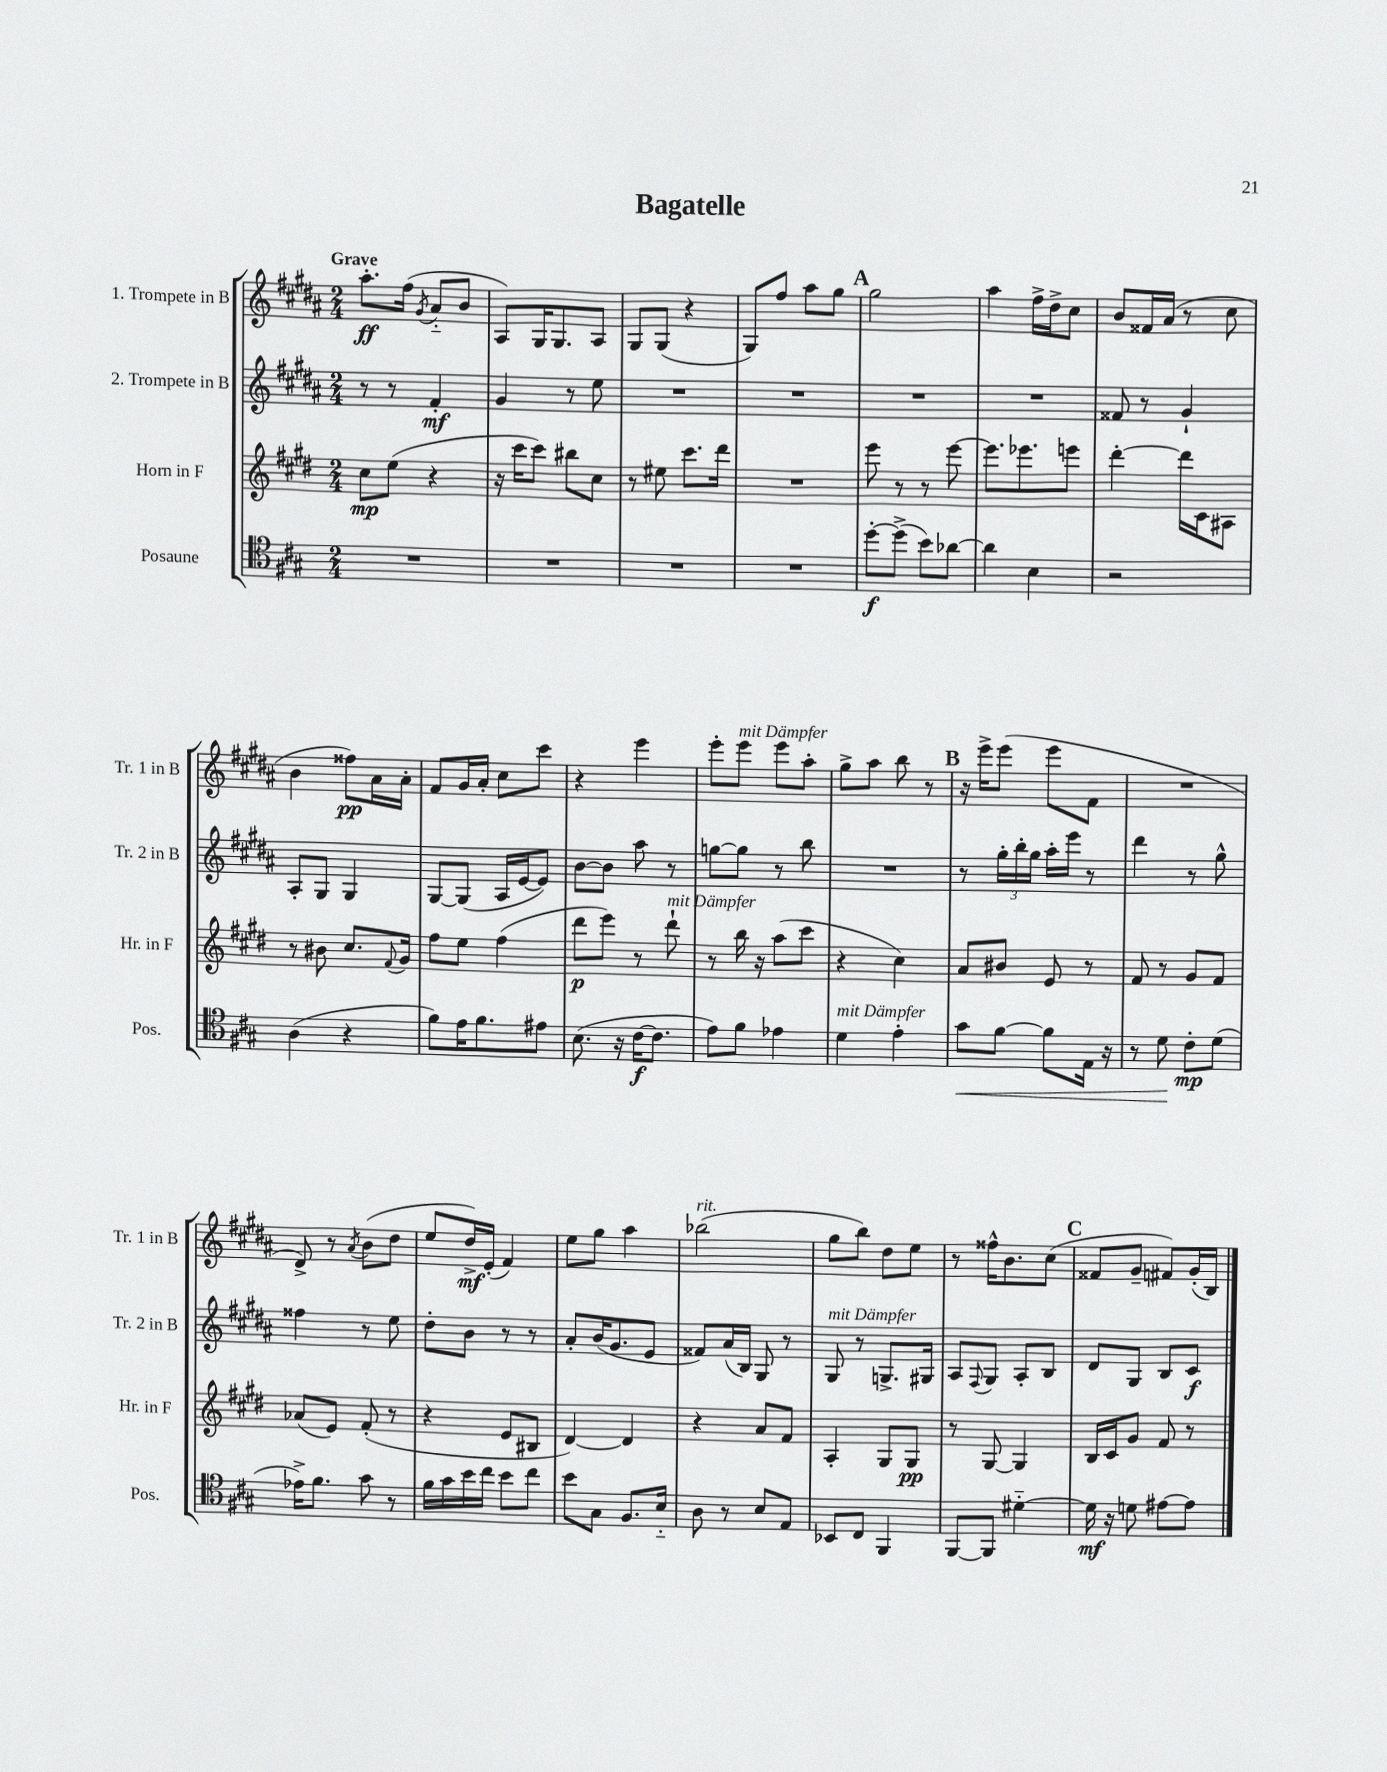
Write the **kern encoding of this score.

**kern	**kern	**kern	**kern
*staff4	*staff3	*staff2	*staff1
*clefC4	*clefG2	*clefG2	*clefG2
*k[f#c#g#]	*k[f#c#g#d#]	*k[f#c#g#d#a#]	*k[f#c#g#d#a#]
*M2/4	*M2/4	*M2/4	*M2/4
2r	8cc#	8r	8.aa#'
.	(8ee	8r	.
.	.	.	(16ff#
.	.	.	8qg#
.	4r	4f#'	8a#'~
.	.	.	8b
=	=	=	=
2r	16r	4g#	8A#)
.	16ccc#	.	.
.	8ccc#)	.	16G#
.	.	.	8.G#
.	8bb#	8r	.
.	8cc#	8ee	8A#
=	=	=	=
2r	8r	2r	8G#
.	8ee#	.	(8G#
.	8.ccc#	.	4r
.	16ddd#	.	.
=	=	=	=
2r	2r	2r	8G#)
.	.	.	8ff#
.	.	.	8aa#
.	.	.	8gg#
=	=	=	=
[8dd'	8eee	2r	2gg#
(8dd^]	8r	.	.
8b)	8r	.	.
[8a-	[8eee	.	.
=	=	=	=
4a-]	8.eee]	2r	4aa#
.	8.eee-	.	.
4B	.	.	16ff#^
.	.	.	16dd#^
.	8eee	.	8cc#
=	=	=	=
2r	[4ddd#'	8f##	8b
.	.	8r	16f##
.	.	.	(16a#
.	16ddd#]	4g#`	8r
.	16c#	.	.
.	8A#	.	8cc#
=	=	=	=
(4A	8r	8A#'	4b
.	8b#	8G#	.
4r	8.cc#	4G#	8ff##)
.	.	.	16a#
.	8qqf#	.	.
.	16g#	.	16a#'
=	=	=	=
8f#)	8ff#	[8G#	8f#
16e	8ee	(8G#]	16g#
8.f#	.	.	16a#'
.	(4ff#	16A#	8cc#
.	.	[16e	.
8e#	.	8e])	8ccc#
=	=	=	=
(8.B	8ddd#	[8b	4r
.	8eee)	8b]	.
16r	.	.	.
[16c#	8r	8aa#	4eee
8.c#]	.	.	.
.	8ddd#`	8r	.
=	=	=	=
8e)	8r	[8gg	8eee'
8f#	16bb	8gg]	8eee
.	16r	.	.
4e-	(8aa	8r	8eee
.	8ccc#	8bb	8aa#'
=	=	=	=
4d	4r	2r	8gg#^
.	.	.	8aa#
4e'	4cc#)	.	8bb
.	.	.	8r
=	=	=	=
8g#	8a	8r	16r
.	.	.	16eee^
[8f#	8b#	24gg#'	(8eee
.	.	24bb'	.
.	.	24gg#	.
8f#]	8e	16aa#'	8eee
.	.	16eee	.
16E	8r	8r	8f#
16r	.	.	.
=	=	=	=
8r	8f#	4ddd#	2r
8d	8r	.	.
8c#'	8g#	8r	.
(8d	8f#	8gg#^^	.
=	=	=	=
16e-^)	(8a-	4ff##	8d#^)
8.f#	.	.	.
.	8e)	.	8r
.	.	.	8qa#
8g#	(8f#'	8r	(8b
8r	8r	8ee	8dd#
=	=	=	=
16f#	4r	8dd#'	8ee
16g#	.	.	.
16b	.	8b	16dd#^)
16cc#	.	.	(16e'
8b	8e	8r	4f#)
8cc#	8B#	8r	.
=	=	=	=
8b	[4d#)	8a#'	8ee
8G#	.	(16b	8gg#
.	.	8.g#	.
8.F#	4d#]	.	4aa#
.	.	8e	.
16B'~	.	.	.
=	=	=	=
8A	4r	8f##)	(2bb-
8r	.	(16a#	.
.	.	16B)	.
8B	8a	8G#	.
8E	8f#	8r	.
=	=	=	=
8BB-	4A'	8G#	8gg#
8C#	.	8r	8bb)
4FF#	8G#	8.G^	8dd#
.	8G#	.	8ee
.	.	16G#	.
=	=	=	=
[8FF#	8r	8A#	8r
.	.	8qqF#	.
8FF#]	[8G#	8G#	16ff##^^
.	.	.	8.b
[4d#'~	4G#]	8A#'	.
.	.	8B	(8cc#
=	=	=	=
16d#]	16B	8d#	8f##
16r	16c#	.	.
8d	8g#	8G#	8g#~
[8e#	8f#	8B	8f#)
8e#]	8r	8c#	(16g#'
.	.	.	16B)
==	==	==	==
*-	*-	*-	*-
